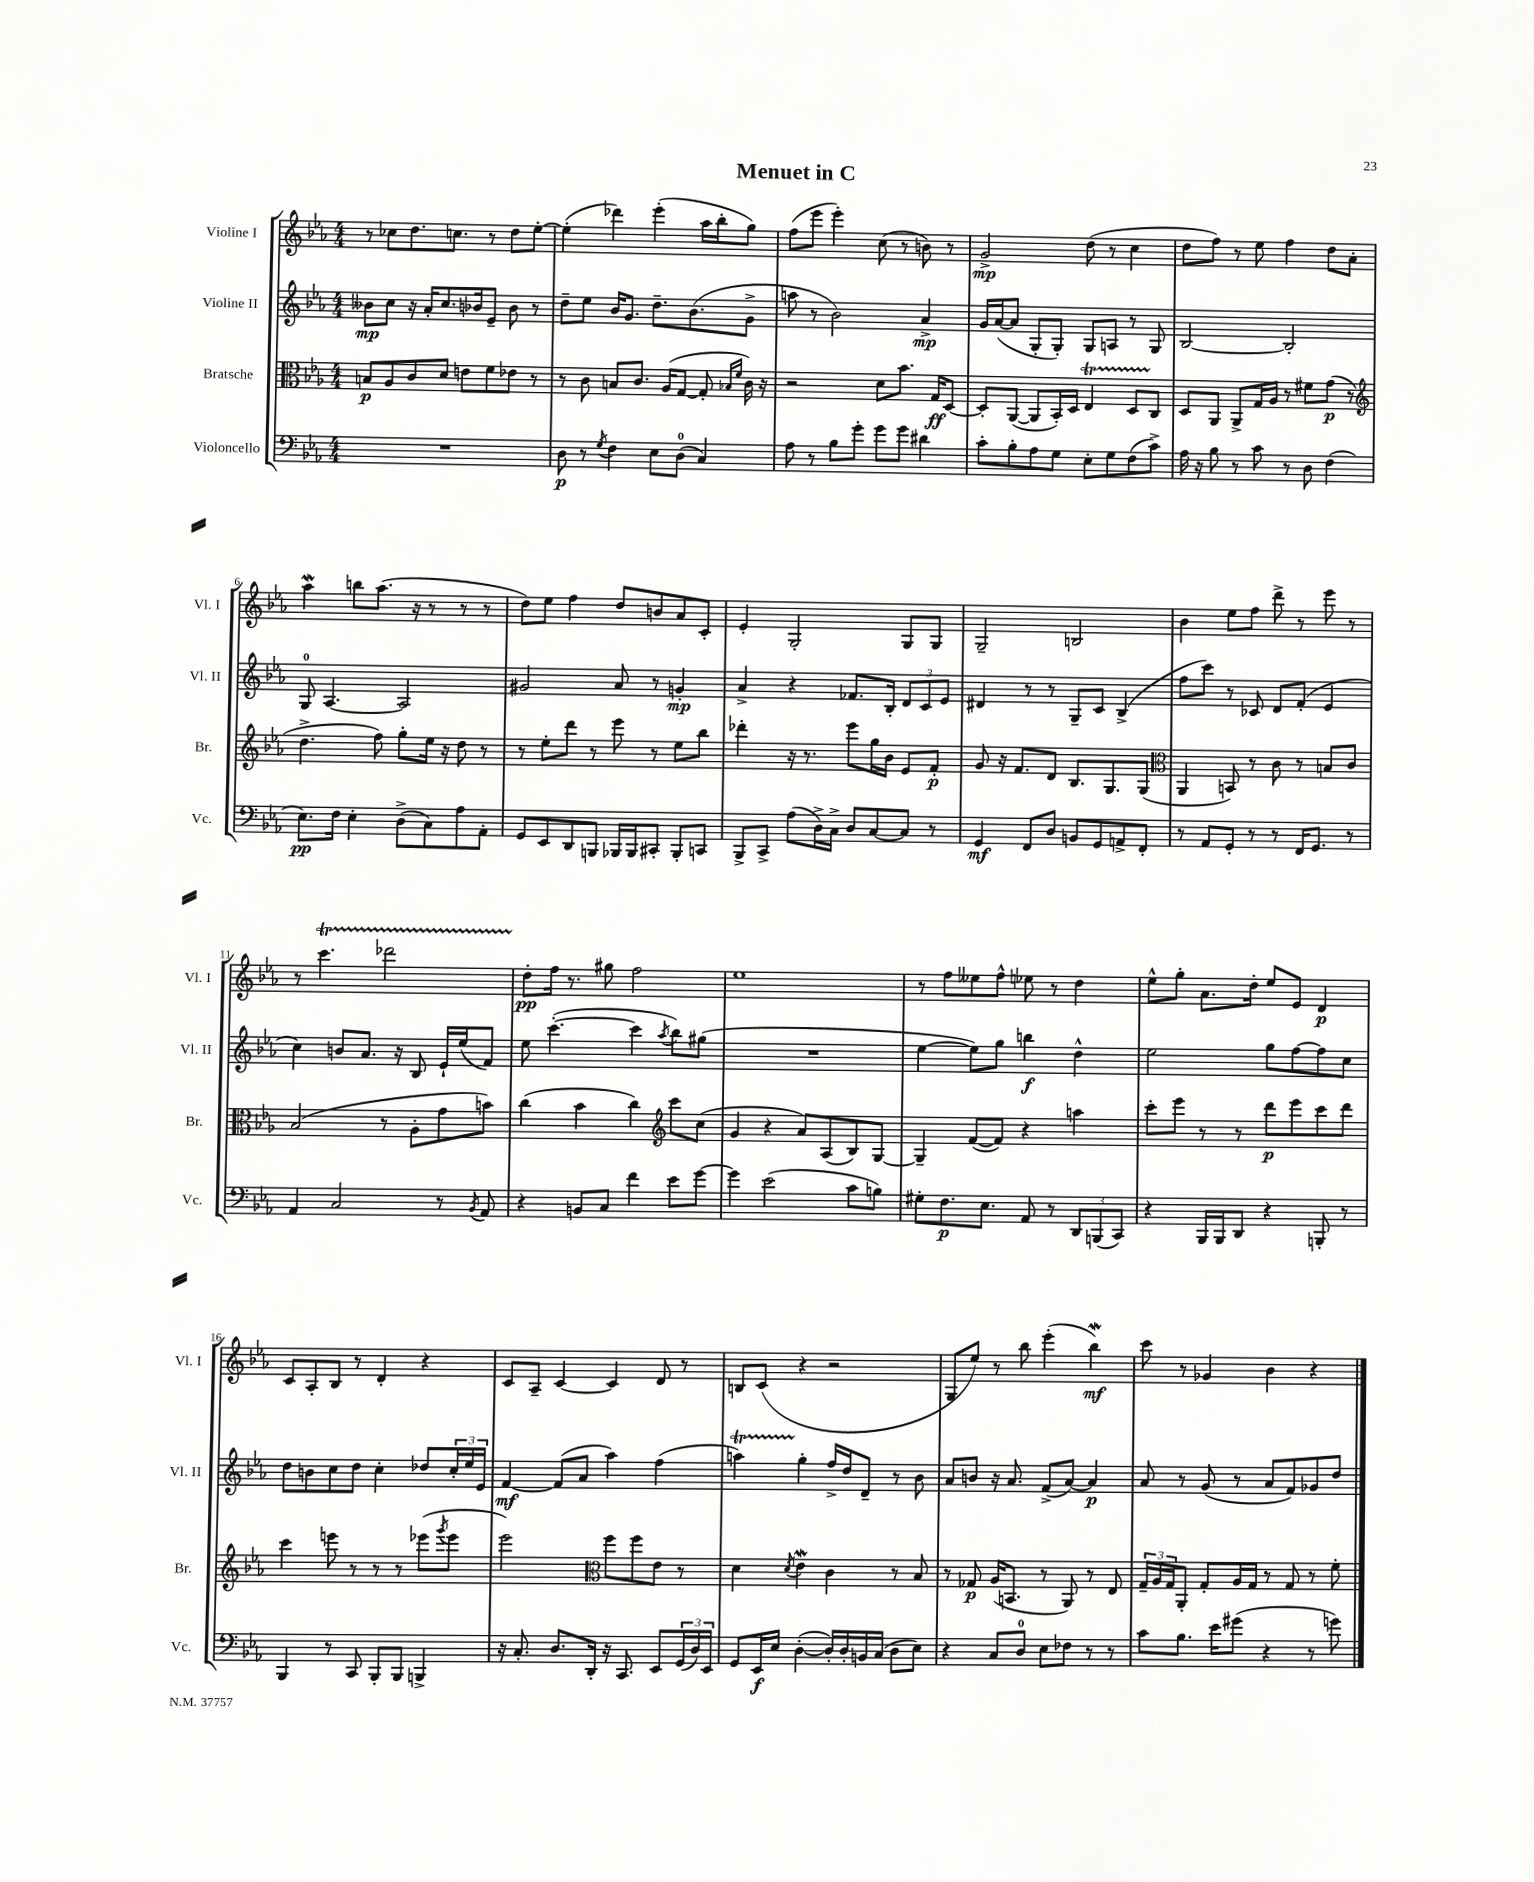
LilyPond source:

\header { title = "Menuet in C" }
<<
\new StaffGroup <<
\new Staff = "s0" \with { instrumentName = "Violine I" shortInstrumentName = "Vl. I" } {
    \clef treble \key ees \major \numericTimeSignature \time 4/4
    r8 ces''8 d''8. c''8. r8 d''8 ees''8~-. |
    ees''4-.( des'''4) ees'''4-.( aes''16 bes''16-. g''8) |
    f''8( ees'''8 ees'''4-.) c''8( r8 b'8) r8 |
    g'2->\mp d''8( r8 c''4 |
    d''8 f''8) r8 ees''8 f''4 d''8 aes'8-. |
    aes''4\mordent b''8 aes''8.( r16 r8 r8 r8 |
    d''8) ees''8 f''4 d''8 b'8 aes'8 c'8-. |
    ees'4-. g2-. g8 g8 |
    g2-- b2 |
    bes'4 ees''8 f''8 d'''8-> r8 ees'''8 r8 |
    r8 c'''4.\startTrillSpan des'''2 |
    d''8-.\stopTrillSpan\pp f''16 r8. gis''8 f''2 |
    ees''1 |
    r8 f''8 eeses''8 f''8-^ ees''8 r8 d''4 |
    ees''8-^ g''8-. aes'8. d''16-. ees''8 ees'8 d'4\p |
    c'8 aes8-. bes8 r8 d'4-. r4 |
    c'8 aes8-- c'4~ c'4 d'8 r8 |
    b8 c'8( r4 r2 |
    g8 ees''8) r8 bes''8 ees'''4-.( bes''4\mordent\mf) |
    c'''8 r8 ges'4 bes'4 r4 \bar "|." |
}
\new Staff = "s1" \with { instrumentName = "Violine II" shortInstrumentName = "Vl. II" } {
    \clef treble \key ees \major \numericTimeSignature \time 4/4
    beses'8\mp c''8 r16 aes'16-. c''8. bes'16 ees'8-- bes'8 r8 |
    d''8-- ees''8 bes'16 g'8. d''8.-- bes'8.( g'8-> |
    a''8 r8 bes'2) aes'4->\mp |
    g'16 aes'16~( aes'8 g8-. g8-.) g8 a8 r8 g8 |
    bes2~ bes2-. |
    g8-0 aes4.~ aes2 |
    gis'2 aes'8 r8 g'4-.\mp |
    aes'4-> r4 fes'8. bes16-. \tuplet 3/2 { d'8 c'8 ees'8 } |
    dis'4 r8 r8 g8-- c'8 bes4->( |
    f''8 c'''8) r8 ces'8 d'8 f'8-.( ees'4 |
    c''4) b'8 aes'8. r16 bes8 ees'16-! ees''16( f'8) |
    ees''8 c'''4.~-.( c'''4 \acciaccatura { aes''8 } bes''8) gis''8( |
    R1 |
    ees''4~ ees''8) g''8 b''4\f d''4-^ |
    ees''2 g''8 f''8~ f''8 c''8 |
    d''8 b'8 c''8 d''8 c''4-. des''8 \tuplet 3/2 { c''16-. ees''16 ees'16 } |
    f'4~\mf f'8( aes'8 aes''4) f''4( |
    a''4\startTrillSpan) g''4-.\stopTrillSpan f''16-> d''16 d'8-- r8 bes'8 |
    aes'8 b'8 r16 aes'8. f'8->( aes'8~) aes'4\p |
    aes'8 r8 g'8( r8 aes'8 f'8) ges'8 d''8 \bar "|." |
}
\new Staff = "s2" \with { instrumentName = "Bratsche" shortInstrumentName = "Br." } {
    \clef alto \key ees \major \numericTimeSignature \time 4/4
    b8\p aes8 c'8 d'8 e'8 f'8 ees'8 r8 |
    r8 c'8 b8 c'8. aes16( g8~ g8-. \grace { bes16 f'16 } c'16) r16 |
    r2 d'8 bes'8. g16\ff d8~ |
    d8-. aes,8~( aes,8 bes,16-.) d16 ees4\startTrillSpan d8 c8\stopTrillSpan |
    d8 aes,8 aes,8-> g16 aes16 r8 fis'8 g'8\p( r8 |
    \clef treble d''4.-> f''8) g''8-. ees''16 r16 d''8 r8 |
    r8 ees''8-. d'''8 r8 ees'''8 r8 ees''8 bes''8 |
    des'''4-. r16 r8. ees'''8 g''16 bes'16 ees'8 f'8-.\p |
    g'8 r16 f'8. d'8 bes8. g8. g8( |
    \clef alto aes,4 b,8) r8 c'8 r8 b8 c'8 |
    bes2( r8 aes8-. g'8 b'8) |
    c''4( bes'4 c''4) \clef treble c'''8 c''8( |
    g'4 r4 aes'8) aes8( bes8) g8~ |
    g4-- f'8~( f'8) r4 a''4 |
    c'''8-. ees'''8 r8 r8 d'''8\p ees'''8 c'''8 d'''8 |
    c'''4 e'''8 r8 r8 r8 ees'''8( \acciaccatura { g'''8 } ees'''8 |
    ees'''2) \clef alto f''8 f''8 ees'8 r8 |
    d'4 \acciaccatura { d'8 } ees'4\mordent c'4 r8 bes8 |
    r8 ges8\p aes16( b,8. r8 aes,8) r8 ees8 |
    \tuplet 3/2 { g16-- aes16 g16 } aes,8-. g8-. aes16 g16 r8 g8 r8 f'8-. \bar "|." |
}
\new Staff = "s3" \with { instrumentName = "Violoncello" shortInstrumentName = "Vc." } {
    \clef bass \key ees \major \numericTimeSignature \time 4/4
    R1 |
    d8\p r8 \acciaccatura { g8 } f4 ees8 d8-0( c4) |
    aes8 r8 bes8 g'8-. g'8 g'8 dis'4 |
    c'8-. bes8-. aes8 g8 ees8-. g8 f8( c'8->) |
    aes16 r16 bes8 r8 c'8 r8 d8 f4( |
    ees8.\pp) f16 ees4-. d8->( c8) aes8 aes,8-. |
    g,8 ees,8 d,8 b,,8 bes,,16 bes,,16 cis,8-. bes,,8-. c,8 |
    bes,,8-> c,8-> aes8( d16->) c16-> d8 c8~ c8 r8 |
    g,4\mf f,8 d8 b,8 g,8 a,8-> f,8-. |
    r8 aes,8 g,8-. r8 r8 f,16 g,8. r8 |
    aes,4 c2 r8 \acciaccatura { bes,8 } aes,8 |
    r4 b,8 c8 f'4 ees'8 g'8~ |
    g'4 ees'2( c'8 b8) |
    gis8-. f8.\p ees8. aes,8 r8 \tuplet 3/2 { d,8 b,,8( c,8) } |
    r4 bes,,16 bes,,16 d,8 r4 b,,8-. r8 |
    bes,,4 r8 c,8 bes,,8-. bes,,8 b,,4-> |
    r16 c8.-. d8. d,16-. r16 c,8. ees,8 \tuplet 3/2 { g,16( d16) ees,16 } |
    g,8 ees,16\f ees16 d4~-.( d16-.) d16-. b,16 c16( d8 ees8) |
    r4 c8 d8-0 ees8 fes8 r8 r8 |
    c'8 bes8. ees'16 gis'8( r4 r8 g'8) \bar "|." |
}
>>
>>
